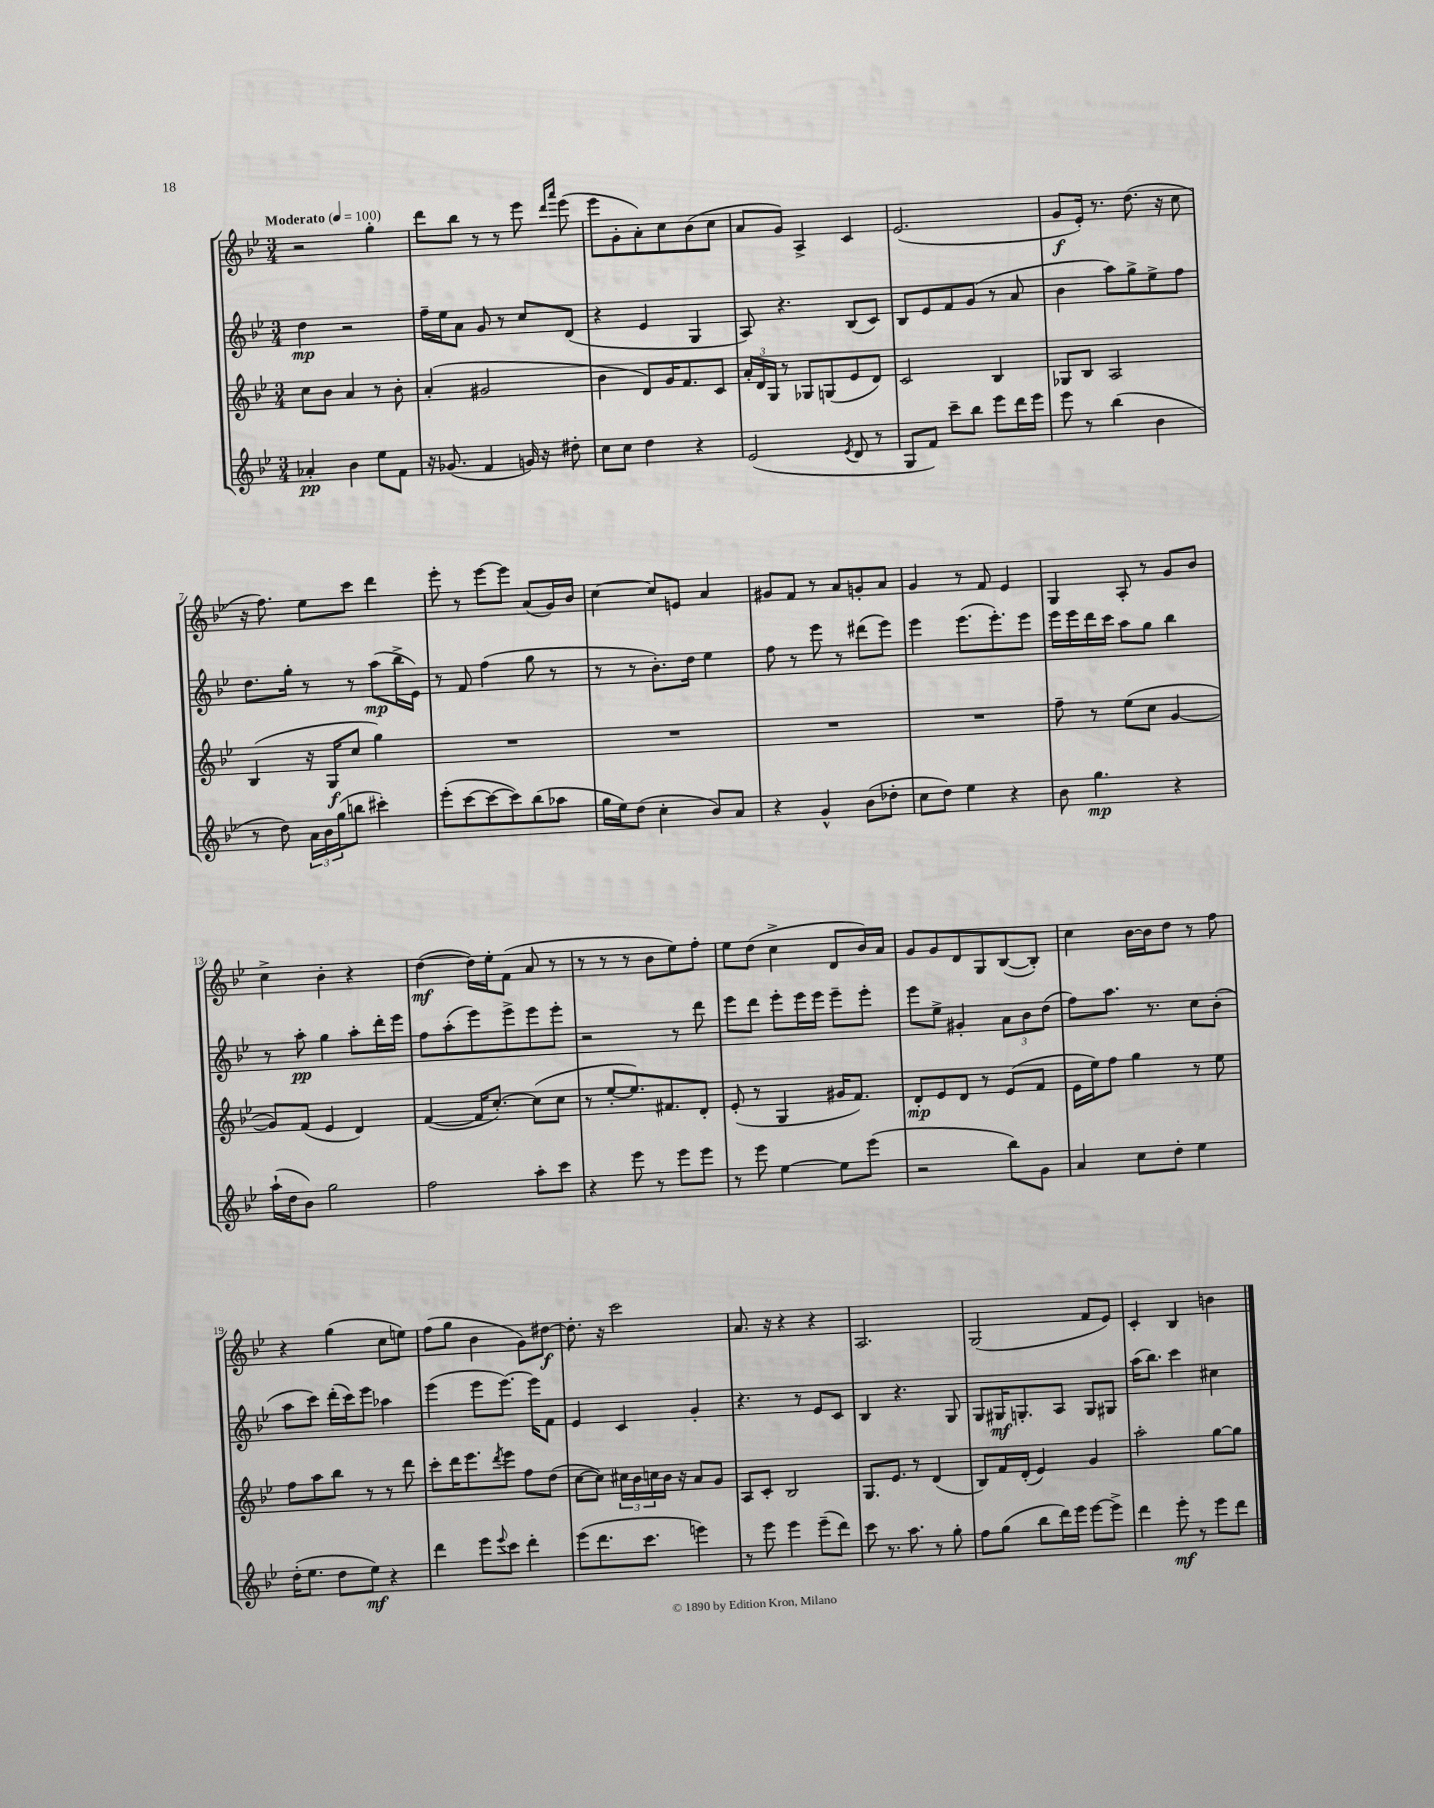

**kern	**kern	**kern	**kern
*staff4	*staff3	*staff2	*staff1
*clefG2	*clefG2	*clefG2	*clefG2
*k[b-e-]	*k[b-e-]	*k[b-e-]	*k[b-e-]
*M3/4	*M3/4	*M3/4	*M3/4
*MM100	*MM100	*MM100	*MM100
4a-'/	8cc\L	4dd\	2r
.	8b-\J	.	.
4b-\	4a/	2r	.
8ee-\L	8r	.	4gg'\
8f\J	8b-'\	.	.
=	=	=	=
16r	(4a'/	16ff~\LL	8ddd\L
(8.g-/	.	16ee-\J	.
.	.	8a\J	8bb-\J
4f/	2g#/	8g/	8r
.	.	8r	8r
16g/)	.	8cc/L	8eee-\
16r	.	.	.
.	.	.	16qqddd/LL
.	.	.	16qqaaa/JJ
8dd#'\	.	(8d/J	(8eee-\
=	=	=	=
8cc\L	4b-\	4r	8eee-\L
8cc\J	.	.	8g'\
4dd\	8d/L)	4e-/	8a'\)
.	16g/K	.	8cc\
.	8.f/	.	.
4r	.	4G/	(8b-\
.	8c/J	.	8cc\J
=	=	=	=
(2e-/	24a'/LL	8A/)	8a/L
.	24d/	.	.
.	24G/JJ	.	.
.	8r	4.r	8g/J)
.	8G-/L	.	4A^/
.	(8G/	.	.
8qe-/	.	.	.
8d/	8e-/	(8B-/L	4c/
8r	8d/J)	8c/J)	.
=	=	=	=
8G/L	2c/	8B-/L	(2.e-/
8f/J)	.	8e-/	.
8ccc~\L	.	8f/	.
8bb-\J	.	(8g/J	.
8eee-\L	4B-/	8r	.
16ddd\L	.	8a/	.
16eee-\JJ	.	.	.
=	=	=	=
8eee-\	8G-/L	4b-\	8g/L
8r	8B-/J	.	16e-'/Jk)
.	.	.	8.r
(4bb-\	2A/	8aa\L)	.
.	.	8gg^\	(8.dd\
4b-\	.	8ee-^\	.
.	.	.	16r
.	.	8ff\J	8cc\
=	=	=	=
8r	(4B-/	8.dd\L	16r
.	.	.	8.ff\)
8dd\)	.	.	.
.	.	16gg'\Jk	.
24a\LL	16r	8r	8ee-\L
24b-\	.	.	.
.	16G/LK	.	.
(24gg\J	.	.	.
8bb\J	8cc/J	8r	8ccc\J
4ccc#'\)	4gg\)	(8aa\L	4ddd\
.	.	16bb-^\L	.
.	.	16e-\JJ)	.
=	=	=	=
(8eee-'\L	2.r	8r	8eee-'\
[8ccc\	.	8f/	8r
8ccc\_	.	(4ff\	[8eee-\L
8ccc\])	.	.	8eee-\]J
(8bb-\	.	8gg\	(8a/L
8aa-\J	.	8r	16g/L)
.	.	.	16b-/JJ
=	=	=	=
16gg\LL	2.r	8r	[4cc\
16ee-\J)	.	.	.
(8dd\J	.	8r	.
4cc'\	.	8.b-'\L)	8cc/]L
.	.	.	8e/J
.	.	16dd\Jk	.
8b-/L)	.	4ee-\	4a/
8a/J	.	.	.
=	=	=	=
4r	2.r	8ff\	8g#/L
.	.	8r	8f/J
4g^^/	.	8eee-\	8r
.	.	8r	8a/L
(8b-\L	.	(8ddd#\L	8g'/
8dd-'\J	.	8eee-\J)	8a/J
=	=	=	=
8cc\L	2.r	4eee-\	4g/
8dd\J)	.	.	.
4ee-\	.	(8.eee-\L	8r
.	.	.	8f/
.	.	8.eee-'\)	.
4r	.	.	4e-/
.	.	8eee-\J	.
=	=	=	=
8b-\	8ff~\	16eee-\LL	4G/
.	.	16eee-\	.
4.gg\	8r	16ddd\	.
.	.	16ccc\JJ	.
.	(8ee-\L	8aa\L	8A'/
.	8cc\J	8gg\J	8r
4r	[4g/	4bb-\	8g/L
.	.	.	8b-/J
=	=	=	=
(16aa`\LL	8g/]L)	8r	4cc^\
16dd\J	.	.	.
8b-\J)	(8f/J	8aa'\	.
2gg\	4e-/	4gg\	4b-'\
.	4d/)	8aa'\L	4r
.	.	16ddd'\L	.
.	.	16eee-\JJ	.
=	=	=	=
2ff\	([4f/	8ff\L	([4dd\
.	.	(8aa'\	.
.	16f/]LK	8eee-\)	16dd\]LL)
.	[8.cc'/J)	.	16ee-'\J
.	.	8eee-^\	(8f\J
8aa'\L	(8cc\]L	8eee-\	8a/
8ccc\J	8cc\J	8eee-'\J	8r
=	=	=	=
4r	8r	2r	8r
.	[8ee-'/L	.	8r
8eee-\	8.ee-/])	.	8r
8r	.	.	8b-\L
.	8.f#/	.	.
8eee-\L	.	8r	8ee-\)
8eee-\J	8d'/J	8ddd\	8ff'\J
=	=	=	=
8r	(8e-'/	8eee-\L	8ee-\L
8eee-\	8r	8ddd\J	(8dd\J
[4ee-\	4G/	8eee-'\L	4cc^\
.	.	16eee-\L	.
.	.	16eee-\JJ	.
8ee-\]L	16g#/LK	8eee-~\L	8d/L
.	8.f/J)	.	.
(8eee-\J	.	8eee-'\J	16b-/L)
.	.	.	16a/JJ
=	=	=	=
2r	8d'/L	8eee-\L	8g/L
.	8e-/	8ee-^\J	8g/
.	8d/J	4g#'/	8d/
.	8r	.	8G/
8bb-\L)	(8e-/L	12a\L	([8B-/
.	.	12b-\	.
8g\J	8f/J	.	8B-'/]J)
.	.	(12dd\J	.
=	=	=	=
4a/	16e-\LL	8ff\L)	4cc\
.	16ee-\J)	.	.
.	8ff\J	8.aa\J	.
8cc\L	4gg\	.	[16b-\LL
.	.	8.r	16b-\]J
8dd'\J	.	.	8dd\J
4ee-\	8r	8cc\L	8r
.	8ee-\	(8b-'\J	8ff\
=	=	=	=
(16dd'\LK	8ff\L	8aa\L	4r
8.ee-\J	.	.	.
.	8aa\	8ccc\J)	.
8dd\L	8bb-\J	(16ddd'\LL	(4gg\
.	.	16ccc\J)	.
8ee-\J)	8r	8eee-\J	.
4r	8r	4aa-\	8cc\L
.	8ddd\	.	8ee\J)
=	=	=	=
4ddd\	8ccc'\L	(4eee-\	(8ff\L
.	16ddd\K	.	8gg\J
.	8.eee-\	.	.
8eee-\L	.	8eee-\L	4b-\
8qqeee-/	8qddd/	.	.
8ccc\J	8eee-\J	[8.eee-\J)	.
4ddd'\	8ff\L	.	8g\L)
.	.	16eee-\]LK	.
.	(8dd\J	8f\J	[8dd#\J
=	=	=	=
(8eee-\L	[8cc\L	4e-/	8.dd#'\]
8.ddd\	8cc\]J)	.	.
.	.	.	16r
.	24cc#\LL	4c/	2ccc\
.	24b-\	.	.
8.ccc\J	.	.	.
.	24cc\	.	.
.	16b-\JJ	.	.
.	16r	.	.
4eee\)	8a/L	4g'/	.
.	8g/J	.	.
=	=	=	=
8r	8A/L	4.r	8.a/
8eee-\	8c'/J	.	.
.	.	.	16r
4eee-\	2B-/	.	4r
.	.	8r	.
(8eee-~\L	.	8e-/L	4r
8ddd\J)	.	8c/J	.
=	=	=	=
8ccc\	8.G/L	4B-/	2.A/
8.r	.	.	.
.	8.e-/J	.	.
.	.	4.r	.
8.aa\	.	.	.
.	8r	.	.
8r	(4d/	.	.
8gg'\	.	8G/	.
=	=	=	=
8ff\L	8B-/L)	8G/L	(2G/
(8gg\J	16f/L	16G#/K	.
.	(16d'/JJ	8.G'/	.
8bb-\L	4e-/)	.	.
16ddd\L)	.	8A/J	.
16eee-\JJ	.	.	.
[8eee-\L	4g/	8G/L	8f/L
8eee-^\]J	.	8G#/J	8e-/J)
=	=	=	=
4ddd\	2aa'\	(16aa\LK	4c'/
.	.	8.bb-\J)	.
8eee-'\	.	4ccc\	4B-/
8r	.	.	.
8eee-\L	[8gg\L	4cc#\	4b\
8ddd\J	8gg\]J	.	.
==	==	==	==
*-	*-	*-	*-
